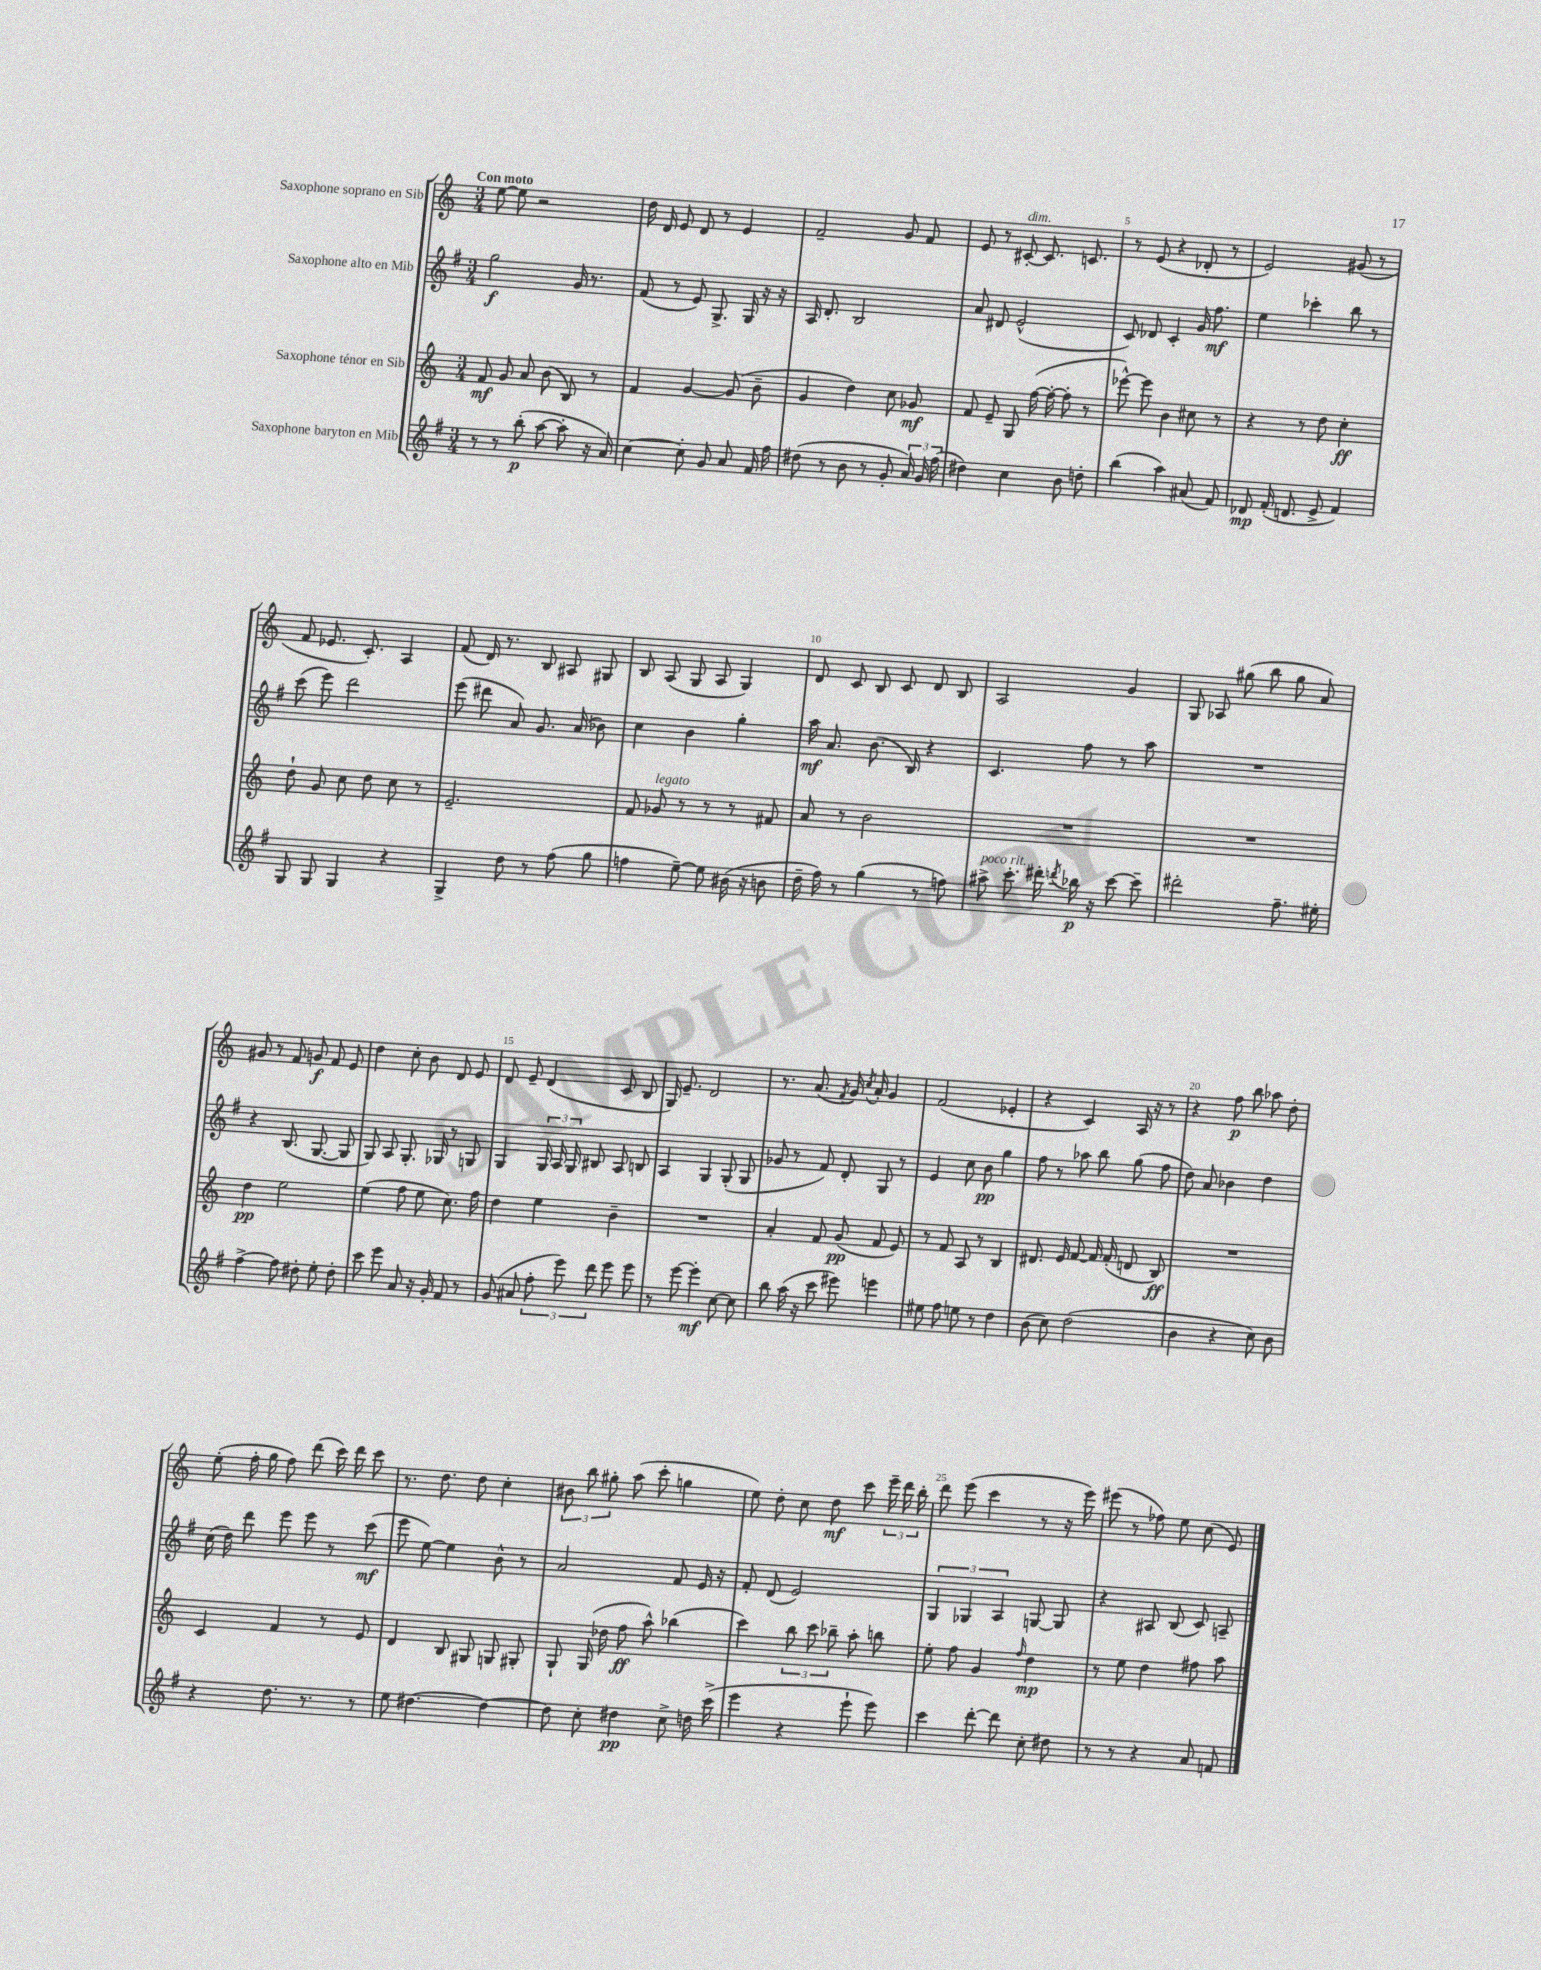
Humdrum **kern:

**kern	**kern	**kern	**kern
*staff4	*staff3	*staff2	*staff1
*clefG2	*clefG2	*clefG2	*clefG2
*k[f#]	*k[]	*k[f#]	*k[]
*M3/4	*M3/4	*M3/4	*M3/4
8r	8f	2gg	[8ee
8r	8g	.	8ee]
(8bb'	8a	.	2r
[8aa	(8b	.	.
8aa']	8B)	16g	.
.	.	8.r	.
16r	8r	.	.
16a)	.	.	.
=	=	=	=
[4cc	4f	(8f#	16dd
.	.	.	16d
.	.	8r	8e
8cc']	[4g	8e)	8d
8g	.	8.G^	8r
8a	(8g]	.	4e
.	.	16G	.
16f#	8b~	16r	.
16ff#	.	16r	.
=	=	=	=
(8dd#	4g	16A	2f~
.	.	8.d'	.
8r	.	.	.
8b	4dd)	2B	.
8r	.	.	.
8g'	8cc	.	8g
24a)	8g-	.	8f
24g	.	.	.
(24ff#	.	.	.
=	=	=	=
4dd#)	8f	8a	8e
.	8e~	8d#	8r
4cc	8G	(2e^^	[8c#'
.	([16ff	.	8.c#]
.	16ff'_	.	.
8b	8ff']	.	.
.	.	.	8.c
8dd'	8r	.	.
=	=	=	=
(4bb	[8eee-^^)	8c)	8r
.	8eee-]	8d-	(8e
4aa)	4b	4c'	4r
(8a#	8cc#	16g	8d-'
.	.	8.ff#	.
8f#)	8r	.	8r
=	=	=	=
8d-	4r	4ee	2e)
(16f#'	.	.	.
8.d	.	.	.
.	8r	4ccc-'	.
8e^	8dd	.	.
4f#)	4cc'	8bb	(8g#
.	.	8r	8r
=	=	=	=
8G	8dd`	(8ccc	8f
8G	8g	8eee)	8.e-
4G	8cc	2ddd	.
.	.	.	8.c')
.	8dd	.	.
4r	8cc	.	4A
.	8r	.	.
=	=	=	=
4G^	2.e~	(8eee	(8f
.	.	8ddd#	16d)
.	.	.	8.r
8dd	.	8a)	.
8r	.	8.g	8B
(8ff#	.	.	8A#
.	.	(16a	.
8gg	.	8b-)	8G#
=	=	=	=
4ff	8f	4cc	8B
.	8g-	.	(8A
[8ee~)	8r	4b	8G
8ee]	8r	.	8A
(16b#	8r	4gg'	4G)
16r	.	.	.
8b	8f#	.	.
=	=	=	=
16dd~	8a	16aa	8d
16ff#)	.	8.a	.
8r	8r	.	8c
(4gg	2b	(8.b	8B
.	.	.	8c
.	.	16B)	.
8r	.	4r	8d
8ff)	.	.	8B
=	=	=	=
8aa#^	2.r	4.c	2A
8.ccc'	.	.	.
16ddd#'	.	.	.
8qddd	.	.	.
16bb-	.	8ff#	.
16r	.	.	.
[8ccc	.	8r	4g
8ccc~]	.	8aa	.
=	=	=	=
2ddd#'	2.r	2.r	8G
.	.	.	8A-
.	.	.	(8gg#
.	.	.	8bb
8.ff#~	.	.	8gg#
.	.	.	8a)
16ee#'	.	.	.
=	=	=	=
[4ff#^	4dd	4r	8g#
.	.	.	8r
8ff#]	2ee	(8.B	8f
8dd#'	.	.	8g
.	.	[8.G	.
8ee'	.	.	8f
8dd#'	.	8G]	8e
=	=	=	=
8ccc	(4ee	8G)	4dd
8eee	.	8A	.
8a	8ff	8.G'	8cc'
16r	8ee	.	8b
16g'	.	16G-	.
8f#	8.cc)	8r	8d
8r	.	8G	8e
.	16ff	.	.
=	=	=	=
(8g	4dd	4G	8d
8a#	.	.	8e~
12ff#'	4ee	24G	(4d
.	.	24A	.
12eee)	.	24G	.
.	.	8B#	.
12ddd	.	.	.
8eee	4b~	8A	8c
8eee	.	8B	8B
=	=	=	=
8r	2.r	4A	16G)
.	.	.	8.e~
[8eee	.	.	.
4eee']	.	4G	2d
[8cc	.	(8G'	.
8cc]	.	8G	.
=	=	=	=
8bb	4a'	8g-	8.r
(16aa	.	8r	.
16r	.	.	(8.a
8ccc	8f	8f#)	.
.	.	.	8qf
8eee#)	(8g	8d'	16g)
.	.	.	8qcc
.	.	.	16a'
4eee	8f	8G	4g
.	8e)	8r	.
=	=	=	=
8ee#	8r	4e	(2f
8ff#	8f	.	.
8ee	8A	8cc	.
8r	8r	8b	.
4dd	4B	4gg	4e-'
=	=	=	=
(8b	8.d#	8ff#	4r
8cc)	.	8r	.
.	16e	.	.
(2dd	[8f	8aa-	4c)
.	16f]	8bb	.
.	(16f'	.	.
.	8d	(8gg	16A
.	.	.	16r
.	8B)	8ff#	8r
=	=	=	=
4b	2.r	8dd)	4r
.	.	8a	.
4r	.	4b-	8ff
.	.	.	8bb
8cc)	.	4dd	8aa-
8b	.	.	8dd'
=	=	=	=
4r	4c	(16cc	(8ee'
.	.	16dd)	.
.	.	8ddd	16ff'
.	.	.	16gg
8.dd	4f	8eee	8ff)
.	.	8eee	(8ddd
8.r	.	.	.
.	8r	8r	16ccc)
.	.	.	16ddd
8r	8e	(8ccc	8ccc
=	=	=	=
8ee	4d	8eee	8.r
[4.dd#	.	[8ee)	.
.	.	.	8.dd
.	8B	4ee]	.
.	8G#	.	8dd
4dd#_	8G	8b^^	4cc'
.	8G#'	8r	.
=	=	=	=
8dd#]	8G`	2a	12b#
.	.	.	12bb
8cc'	(16G	.	.
.	.	.	12gg#'
.	16dd-	.	.
4dd#	8ff	.	(8aa
.	8aa^^)	.	8ccc'
8cc^	(4bb-	8f#	4gg
16dd	.	16e	.
(16ccc^	.	16r	.
=	=	=	=
4eee	4ccc)	8f#'	8ee)
.	.	(8d	8dd'
4r	12bb	2e)	8cc
.	12ccc	.	.
.	.	.	8dd
.	12bb-~	.	.
8eee`	8aa'	.	8ccc
8eee)	8bb	.	24eee~
.	.	.	24ddd
.	.	.	24bb'
=	=	=	=
4ccc	8ee'	6G	8ddd
.	8ff	.	(8eee
.	.	6G-	.
[8ddd'	4g	.	4ccc
.	.	6A	.
8ddd]	.	.	.
.	16qqff	.	.
8cc'	4dd	[8G	8r
8dd#	.	8G]	16r
.	.	.	16eee)
=	=	=	=
8r	8r	4r	(8eee#
8r	8ee	.	8r
4r	4dd	8A#	8ff-)
.	.	(8B	8ee
8a	8ff#	8c)	(8cc
8f	8aa	8A~	8e)
==	==	==	==
*-	*-	*-	*-
